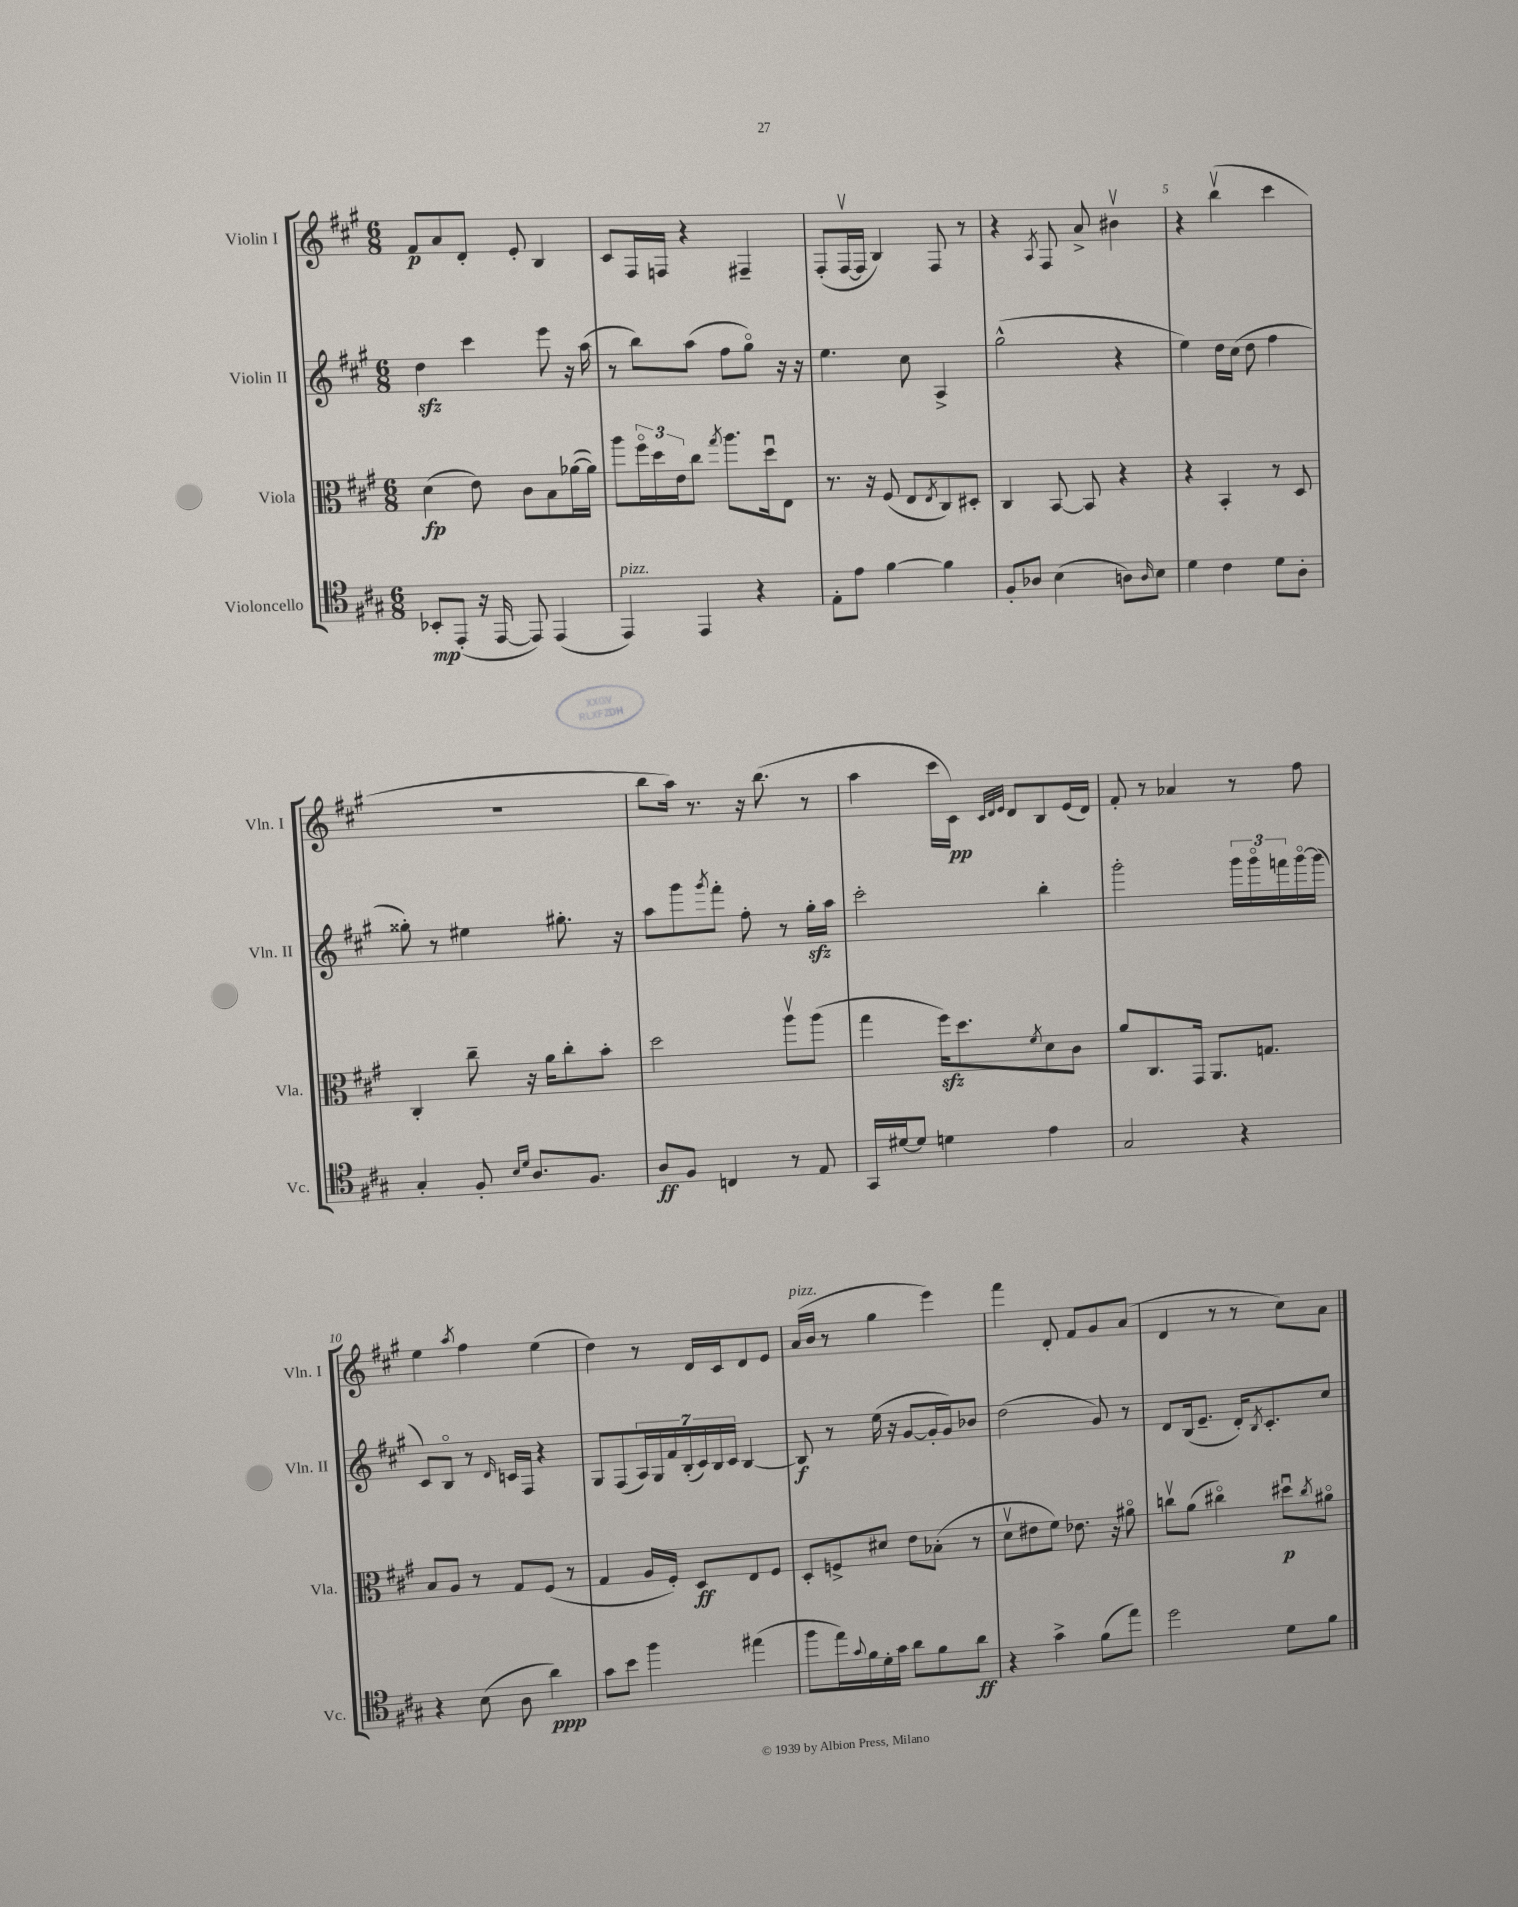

**kern	**dynam	**kern	**dynam	**kern	**dynam	**kern	**dynam
*part4	*part4	*part3	*part3	*part2	*part2	*part1	*part1
*staff4	*staff4	*staff3	*staff3	*staff2	*staff2	*staff1	*staff1
*I"Violoncello	*	*I"Viola	*	*I"Violin II	*	*I"Violin I	*
*I'Vc.	*	*I'Vla.	*	*I'Vln. II	*	*I'Vln. I	*
*clefC4	*	*clefC3	*	*clefG2	*	*clefG2	*
*k[f#c#g#]	*	*k[f#c#g#]	*	*k[f#c#g#]	*	*k[f#c#g#]	*
*M6/8	*	*M6/8	*	*M6/8	*	*M6/8	*
=1	=1	=1	=1	=1	=1	=1	=1
8BB-X'/L	mp	(4d\	fp	4ddzz\	.	8f#/L	p
(8EE'/J	.	.	.	.	.	8a/	.
16r	.	8e\)	.	4ccc#\	.	8d'/J	.
[16EE/	.	.	.	.	.	.	.
8EE/])	.	8c#\L	.	.	.	8e'/	.
(4EE/	.	8B\	.	8eee\	.	4B/	.
.	.	([16a-X\L	.	16r	.	.	.
.	.	16a-\JJ])	.	(16aa\	.	.	.
=2	=2	=2	=2	=2	=2	=2	=2
!LO:TX:a:i:t=pizz.	!	!	!	!	!	!	!
4EE/)	.	8aa\L	.	8r	.	8c#/L	.
.	.	24ff#\L	.	8bb\L)	.	16F#/L	.
.	.	24dd\	.	.	.	.	.
.	.	.	.	.	.	16Fn/JJ	.
.	.	24e\J	.	.	.	.	.
4EE/	.	8cc#\J	.	(8aa\J	.	4r	.
.	.	8qgg#/	.	.	.	.	.
.	.	8.aa\L	.	8ff#\L	.	.	.
4r	.	.	.	8gg#\J)	.	4F#X~/	.
.	.	16ddu\k	.	.	.	.	.
.	.	8E\J	.	16r	.	.	.
.	.	.	.	16r	.	.	.
=3	=3	=3	=3	=3	=3	=3	=3
8E'\L	.	8.r	.	4.ee\	.	(8F#'/L	.
8e\J	.	.	.	.	.	[16F#v/L	.
.	.	16r	.	.	.	16F#/JJ]	.
[4f#\	.	(8F#/	.	.	.	4B/)	.
.	.	8E/L	.	8cc#\	.	.	.
.	.	8qE/	.	.	.	.	.
4f#\]	.	8C#/)	.	4A^/	.	8F#/	.
.	.	8D#X'/J	.	.	.	8r	.
=4	=4	=4	=4	=4	=4	=4	=4
8F#'/L	.	4C#/	.	(2gg#^^\	.	4r	.
8A-X/J	.	.	.	.	.	.	.
.	.	.	.	.	.	8qA/	.
(4B\	.	[8BB/	.	.	.	8F#/	.
.	.	8BB/]	.	.	.	8a^/	.
8An\L)	.	4r	.	4r	.	4b#Xv\	.
16qqA/	.	.	.	.	.	.	.
8B\J	.	.	.	.	.	.	.
=5	=5	=5	=5	=5	=5	=5	=5
4d\	.	4r	.	4ee\)	.	4r	.
4c#\	.	4BB'/	.	16dd\LL	.	(4bbv\	.
.	.	.	.	(16cc#\JJ	.	.	.
.	.	.	.	8dd\	.	.	.
8d\L	.	8r	.	4ff#\	.	4ccc#\	.
8A'\J	.	8D/	.	.	.	.	.
!!LO:LB:g=z
=6	=6	=6	=6	=6	=6	=6	=6
4G#'/	.	4C#'/	.	8gg##X'\)	.	2.r	.
.	.	.	.	8r	.	.	.
8F#'/	.	8cc#~\	.	4ee#X\	.	.	.
16qqB/LL	.	.	.	.	.	.	.
16qqd/JJ	.	.	.	.	.	.	.
8.A/L	.	16r	.	.	.	.	.
.	.	16a\KL	.	.	.	.	.
.	.	8cc#'\	.	8.gg#X'\	.	.	.
8.F#/J	.	.	.	.	.	.	.
.	.	8b'\J	.	.	.	.	.
.	.	.	.	16r	.	.	.
=7	=7	=7	=7	=7	=7	=7	=7
8A/L	ff	2dd\	.	8aa\L	.	8bb\L	.
8F#/J	.	.	.	8ggg#\	.	16aa\Jk)	.
.	.	.	.	.	.	8.r	.
.	.	.	.	8qggg#/	.	.	.
4Cn/	.	.	.	8fff#'\J	.	.	.
.	.	.	.	8ff#'\	.	16r	.
.	.	.	.	.	.	(8.bb\	.
8r	.	8aav\L	.	8r	.	.	.
8E/	.	(8aa\J	.	16gg#zz'\LL	.	8r	.
.	.	.	.	16aa\JJ	.	.	.
=8	=8	=8	=8	=8	=8	=8	=8
16GG#/LL	.	4gg#\	.	2ccc#'\	.	4aa\	.
[16d#X/J	.	.	.	.	.	.	.
8d#/J]	.	.	.	.	.	.	.
4dn\	.	16ff#zz\KL)	.	.	.	16ccc#\LL	.
.	.	8.dd\	.	.	.	16c#\JJ)	pp
.	.	.	.	.	.	32qqc#/LLL	.
.	.	.	.	.	.	32qqd/	.
.	.	.	.	.	.	32qqe/JJJ	.
.	.	.	.	.	.	8d/L	.
.	.	8qf#/	.	.	.	.	.
4e\	.	8d\	.	4bb'\	.	8B/	.
.	.	8c#\J	.	.	.	(16e/L	.
.	.	.	.	.	.	16d/JJ)	.
=9	=9	=9	=9	=9	=9	=9	=9
2G#/	.	8a/L	.	2ggg#'\	.	8f#'/	.
.	.	8.C#/	.	.	.	8r	.
.	.	.	.	.	.	4a-X/	.
.	.	16GG#/Jk	.	.	.	.	.
.	.	8.AA/L	.	.	.	.	.
4r	.	.	.	24ggg#\LL	.	8r	.
.	.	.	.	24ggg#\	.	.	.
.	.	8.Gn/J	.	.	.	.	.
.	.	.	.	24fffn\	.	.	.
.	.	.	.	[16ggg#\	.	8ff#\	.
.	.	.	.	(16ggg#\JJ]	.	.	.
!!LO:LB:g=z
=10	=10	=10	=10	=10	=10	=10	=10
4r	.	8B/L	.	8c#/L)	.	4ee\	.
.	.	8A/J	.	8B/J	.	.	.
.	.	.	.	.	.	8qaa/	.
(8B\	.	8r	.	8r	.	4ff#\	.
.	.	.	.	16qqd/	.	.	.
8A\	.	8G#/L	.	16cn/LL	.	.	.
.	.	.	.	16F#/JJ	.	.	.
4a\)	ppp	(8F#/J	.	4r	.	(4ee\	.
.	.	8r	.	.	.	.	.
=11	=11	=11	=11	=11	=11	=11	=11
8g#\L	.	4G#/	.	8G#/L	.	4dd\)	.
8b\J	.	.	.	(8F#/	.	.	.
4ff#\	.	16A/LL	.	28A/L)	.	8r	.
.	.	.	.	28G#/	.	.	.
.	.	16F#'/JJ)	.	.	.	.	.
.	.	.	.	28f#/	.	.	.
.	.	.	.	(28B'/	.	.	.
.	.	8D/L	ff	.	.	16d/LL	.
.	.	.	.	28c#/)	.	.	.
.	.	.	.	28B/	.	.	.
.	.	.	.	.	.	16c#/J	.
.	.	.	.	28c#/JJ	.	.	.
(4ee#X\	.	8E/	.	[4B/	.	8d/	.
.	.	8F#/J	.	.	.	8e/J	.
=12	=12	=12	=12	=12	=12	=12	=12
!	!	!	!	!	!	!LO:TX:a:i:t=pizz.	!
8ff#\L	.	8D'/L	.	8B/]	f	(16a/LL	.
.	.	.	.	.	.	16b/JJ	.
16ee\L)	.	8Fn^/	.	8r	.	8r	.
8qqg#/	.	.	.	.	.	.	.
16f#\	.	.	.	.	.	.	.
16d'\	.	8d#X/J	.	(16ee\	.	4gg#\	.
16g#\JJ	.	.	.	16r	.	.	.
8a\L	.	8e\L	.	[8g#/L	.	.	.
8f#\	.	(8B-X'\J	.	16g#'/L]	.	4eee\)	.
.	.	.	.	16g#/J)	.	.	.
8a\J	ff	8r	.	8b-X/J	.	.	.
=13	=13	=13	=13	=13	=13	=13	=13
4r	.	8dv\L	.	(2dd\	.	4fff#\	.
.	.	8e#X\	.	.	.	.	.
4g#^\	.	8f#\J)	.	.	.	8d'/	.
.	.	8.e-X\	.	.	.	8f#/L	.
(8f#\L	.	.	.	8g#/)	.	8g#/	.
.	.	16r	.	.	.	.	.
8ee\J)	.	8a#X\	.	8r	.	(8a/J	.
=14	=14	=14	=14	=14	=14	=14	=14
2dd\	.	8ccnv\L	.	8d/L	.	4d/	.
.	.	(8a\J	.	(16B/k	.	.	.
.	.	.	.	8.e~/J	.	.	.
.	.	4cc#X\)	.	.	.	8r	.
.	.	.	.	16d'/KL)	.	8r	.
.	.	.	.	8qB/	.	.	.
.	.	.	.	8.c#'/	.	.	.
8d\L	.	8dd#Xu\L	p	.	.	8cc#\L)	.
.	.	8qcc#/	.	.	.	.	.
8f#\J	.	8a#X\J	.	8cc#/J	.	8a\J	.
==	==	==	==	==	==	==	==
*-	*-	*-	*-	*-	*-	*-	*-
